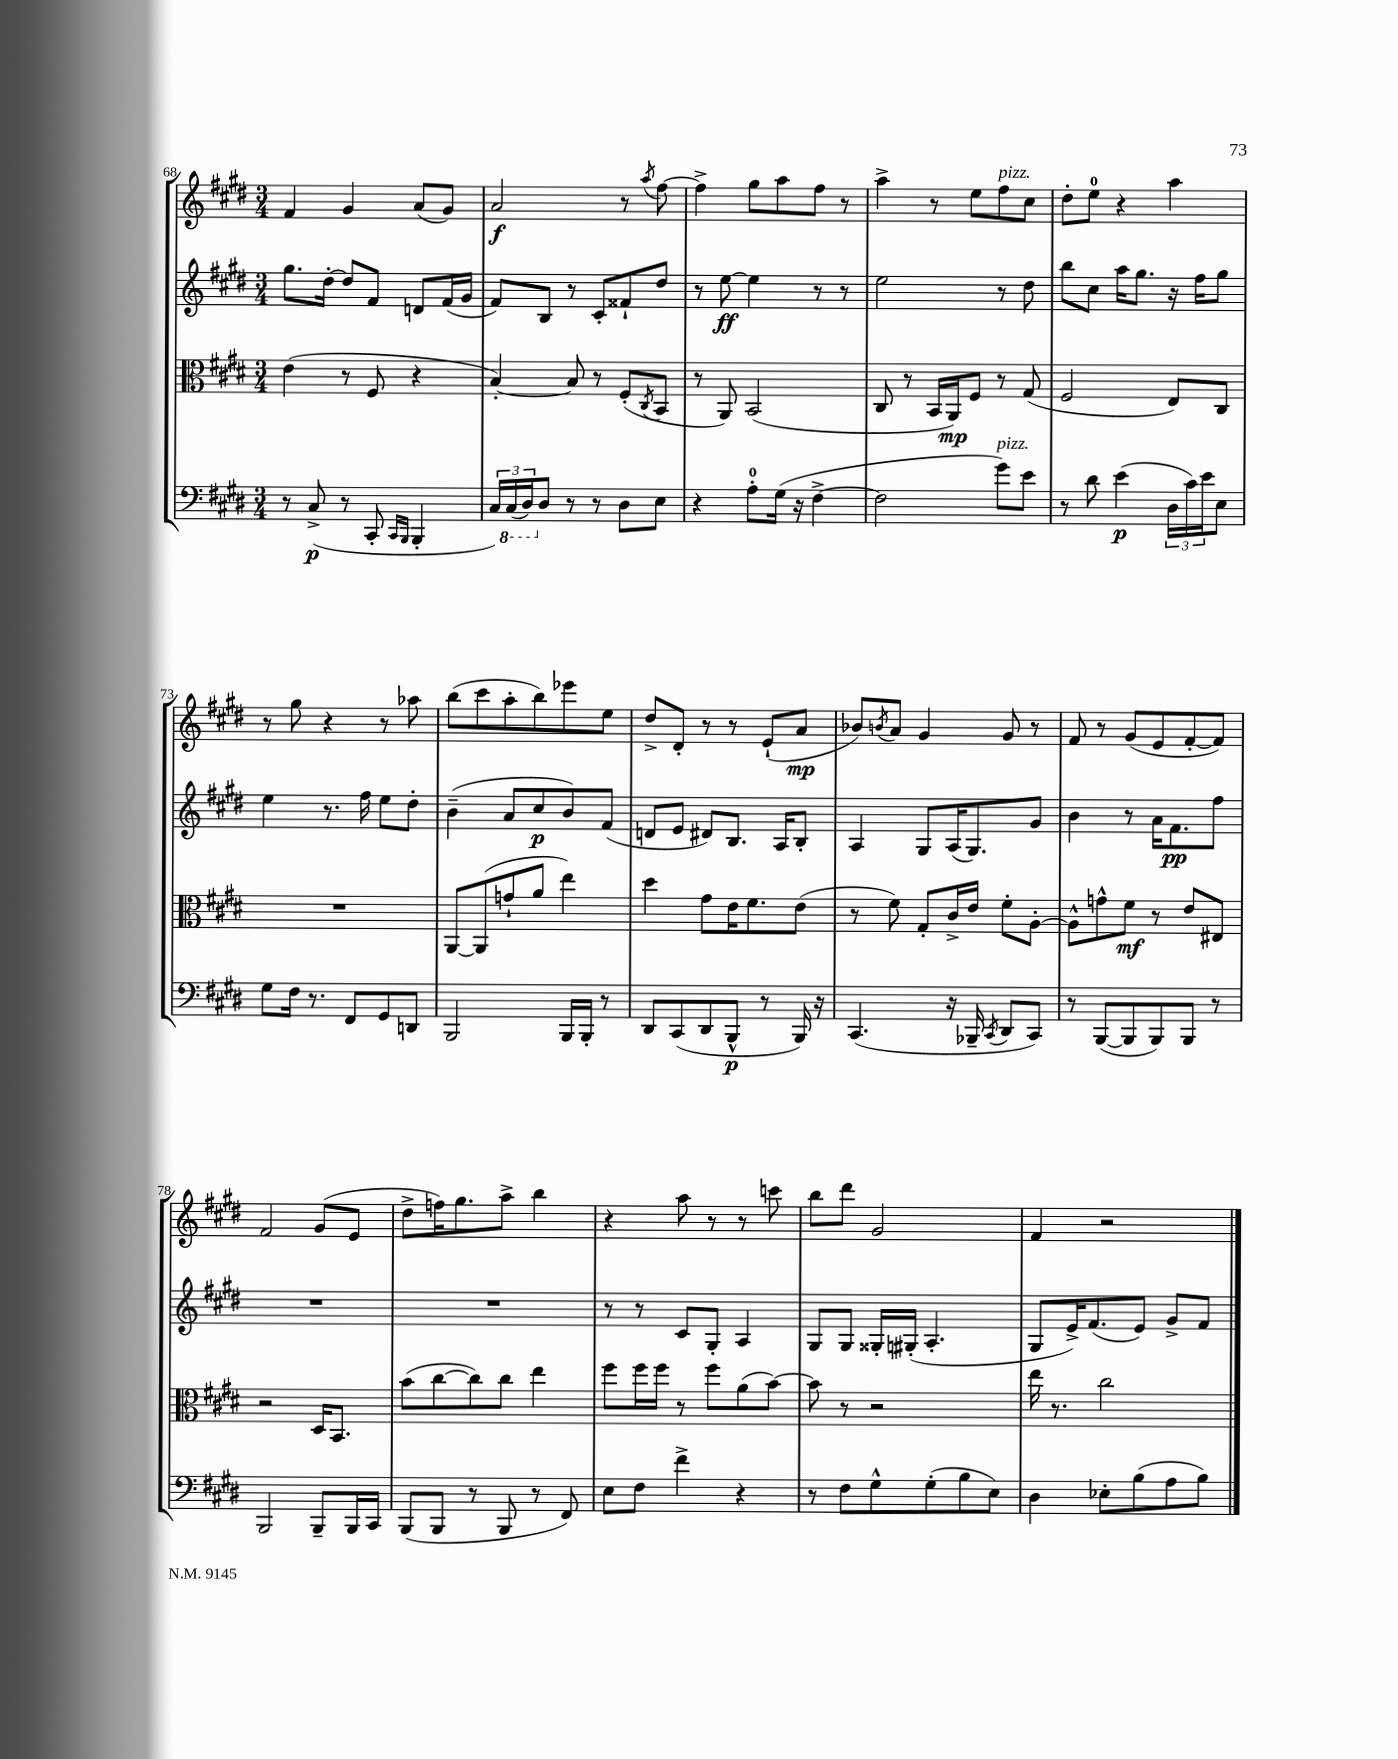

**kern	**dynam	**kern	**dynam	**kern	**dynam	**kern	**dynam
*part4	*part4	*part3	*part3	*part2	*part2	*part1	*part1
*staff4	*staff4	*staff3	*staff3	*staff2	*staff2	*staff1	*staff1
*clefF4	*	*clefC3	*	*clefG2	*	*clefG2	*
*k[f#c#g#d#]	*	*k[f#c#g#d#]	*	*k[f#c#g#d#]	*	*k[f#c#g#d#]	*
*M3/4	*	*M3/4	*	*M3/4	*	*M3/4	*
=68	=68	=68	=68	=68	=68	=68	=68
8r	.	(4e\	.	8.gg#\L	.	4f#/	.
(8C#^/	p	.	.	.	.	.	.
.	.	.	.	[16dd#'\Jk	.	.	.
8r	.	8r	.	8dd#/L]	.	4g#/	.
8CC#'/	.	8F#/	.	8f#/J	.	.	.
16qqCC#/LL	.	.	.	.	.	.	.
16qqBBB/JJ	.	.	.	.	.	.	.
4BBB'/	.	4r	.	8dn/L	.	(8a/L	.
.	.	.	.	(16f#/L	.	8g#/J)	.
.	.	.	.	16g#/JJ	.	.	.
=69	=69	=69	=69	=69	=69	=69	=69
24C#/LL)	.	[4B'/)	.	8f#/L)	.	2a/	f
*8ba	*	*	*	*	*	*	*
(24CC#/	.	.	.	.	.	.	.
24DD#/J)	.	.	.	.	.	.	.
*X8ba	*	*	*	*	*	*	*
8D#/J	.	.	.	8B/J	.	.	.
8r	.	8B/]	.	8r	.	.	.
8r	.	8r	.	8c#'/L	.	.	.
8D#\L	.	(8F#'/L	.	8f##X`/	.	8r	.
.	.	8qC#/	.	.	.	8qaa/	.
8E\J	.	8BB/J	.	8dd#/J	.	[8ff#\	.
=70	=70	=70	=70	=70	=70	=70	=70
4r	.	8r	.	8r	.	4ff#^\]	.
.	.	8AA/)	.	[8ee\	ff	.	.
8A'\L	.	(2BB/	.	4ee\]	.	8gg#\L	.
(16G#\Jk	.	.	.	.	.	8aa\	.
16r	.	.	.	.	.	.	.
[4F#^\	.	.	.	8r	.	8ff#\J	.
.	.	.	.	8r	.	8r	.
=71	=71	=71	=71	=71	=71	=71	=71
2F#\]	.	8C#/	.	2ee\	.	4aa^\	.
.	.	8r	.	.	.	.	.
.	.	16BB/LL	.	.	.	8r	.
.	.	16AA/J)	mp	.	.	.	.
.	.	8F#/J	.	.	.	8ee\L	.
!	!	!	!	!	!	!LO:TX:a:i:t=pizz.	!
!LO:TX:a:i:t=pizz.	!	!	!	!	!	!	!
8g#\L)	.	8r	.	8r	.	8ff#\	.
8e\J	.	(8G#/	.	8dd#\	.	8cc#\J	.
=72	=72	=72	=72	=72	=72	=72	=72
8r	.	2F#/	.	8bb\L	.	8dd#'\L	.
8d#\	.	.	.	8cc#\J	.	8ee\J	.
(4e\	p	.	.	16aa\KL	.	4r	.
.	.	.	.	8.gg#\J	.	.	.
24D#\LL	.	8E/L)	.	16r	.	4aa\	.
24c#\)	.	.	.	.	.	.	.
.	.	.	.	16ff#\KL	.	.	.
24e\J	.	.	.	.	.	.	.
8E\J	.	8C#/J	.	8gg#\J	.	.	.
!!LO:LB:g=z
=73	=73	=73	=73	=73	=73	=73	=73
8G#\L	.	2.r	.	4ee\	.	8r	.
16F#\Jk	.	.	.	.	.	8gg#\	.
8.r	.	.	.	.	.	.	.
.	.	.	.	8.r	.	4r	.
8FF#/L	.	.	.	.	.	.	.
.	.	.	.	16ff#\	.	.	.
8GG#/	.	.	.	8ee\L	.	8r	.
8DDn/J	.	.	.	8dd#'\J	.	8aa-X\	.
=74	=74	=74	=74	=74	=74	=74	=74
2BBB/	.	[8AA/L	.	(4b~\	.	(8bb\L	.
.	.	(8AA/]	.	.	.	8ccc#\	.
.	.	8gn`/	.	8a/L	.	8aa'\	.
.	.	8a/J	.	8cc#/	p	8bb\)	.
16BBB/LL	.	4ee\)	.	8b/)	.	8eee-X\	.
16BBB'/JJ	.	.	.	.	.	.	.
8r	.	.	.	(8f#/J	.	8ee\J	.
=75	=75	=75	=75	=75	=75	=75	=75
8DD#/L	.	4dd#\	.	8dn/L	.	8dd#^/L	.
(8CC#/	.	.	.	8e/J	.	8d#'/J	.
8DD#/	.	8g#\L	.	8d#X/L)	.	8r	.
8BBB^^/J	p	16e\K	.	8.B/J	.	8r	.
.	.	8.f#\	.	.	.	.	.
8r	.	.	.	.	.	(8e`/L	.
.	.	.	.	16A/KL	.	.	.
16BBB/)	.	(8e\J	.	8B'/J	.	8a/J	mp
16r	.	.	.	.	.	.	.
=76	=76	=76	=76	=76	=76	=76	=76
(4.CC#/	.	8r	.	4A/	.	8b-X/L)	.
.	.	.	.	.	.	8qbn/	.
.	.	8f#\)	.	.	.	8a/J	.
.	.	8G#'/L	.	8G#/L	.	4g#/	.
16r	.	16c#^/L	.	(16A/K	.	.	.
16BBB-X~/	.	16e/JJ	.	8.G#/)	.	.	.
8qCC#/	.	.	.	.	.	.	.
8DD#/L	.	8f#'\L	.	.	.	8g#/	.
8CC#/J)	.	[8A'\J	.	8g#/J	.	8r	.
=77	=77	=77	=77	=77	=77	=77	=77
8r	.	8A^^\L]	.	4b\	.	8f#/	.
([8BBB/L	.	8gn^^\	.	.	.	8r	.
8BBB/]	.	8f#\J	mf	8r	.	(8g#/L	.
8BBB/)	.	8r	.	16a\KL	.	8e/	.
.	.	.	.	8.f#\	pp	.	.
8BBB/J	.	8e/L	.	.	.	[8f#'/	.
8r	.	8E#X/J	.	8ff#\J	.	8f#/J])	.
!!LO:LB:g=z
=78	=78	=78	=78	=78	=78	=78	=78
2BBB/	.	2r	.	2.r	.	2f#/	.
8BBB~/L	.	16D#/KL	.	.	.	(8g#/L	.
.	.	8.BB/J	.	.	.	.	.
16BBB/L	.	.	.	.	.	8e/J	.
16CC#/JJ	.	.	.	.	.	.	.
=79	=79	=79	=79	=79	=79	=79	=79
(8BBB/L	.	(8b\L	.	2.r	.	8dd#^\L	.
8BBB/J	.	[8cc#\	.	.	.	16ffn\K)	.
.	.	.	.	.	.	8.gg#\	.
8r	.	8cc#\])	.	.	.	.	.
8BBB/	.	8cc#\J	.	.	.	8aa^\J	.
8r	.	4ee\	.	.	.	4bb\	.
8FF#/)	.	.	.	.	.	.	.
=80	=80	=80	=80	=80	=80	=80	=80
8E\L	.	8ff#\L	.	8r	.	4r	.
8F#\J	.	16ff#\L	.	8r	.	.	.
.	.	16ff#\JJ	.	.	.	.	.
4f#^\	.	8r	.	8c#/L	.	8aa\	.
.	.	8ff#\L	.	8G#'/J	.	8r	.
4r	.	(8a\	.	4A/	.	8r	.
.	.	[8b\J)	.	.	.	8cccn\	.
=81	=81	=81	=81	=81	=81	=81	=81
8r	.	8b\]	.	8G#/L	.	8bb\L	.
8F#\L	.	8r	.	8G#/J	.	8ddd#\J	.
8G#^^\	.	2r	.	16G##X'/LL	.	2g#/	.
.	.	.	.	(16G#X'/JJ	.	.	.
(8G#'\	.	.	.	4.A'/	.	.	.
8B\	.	.	.	.	.	.	.
8E\J)	.	.	.	.	.	.	.
=82	=82	=82	=82	=82	=82	=82	=82
4D#\	.	16ee\	.	8G#/L	.	4f#/	.
.	.	8.r	.	.	.	.	.
.	.	.	.	16e^/K)	.	.	.
.	.	.	.	(8.f#/	.	.	.
8E-X'\L	.	2cc#\	.	.	.	2r	.
(8B\	.	.	.	8e/J)	.	.	.
8A\	.	.	.	8g#^/L	.	.	.
8B\J)	.	.	.	8f#/J	.	.	.
==	==	==	==	==	==	==	==
*-	*-	*-	*-	*-	*-	*-	*-
